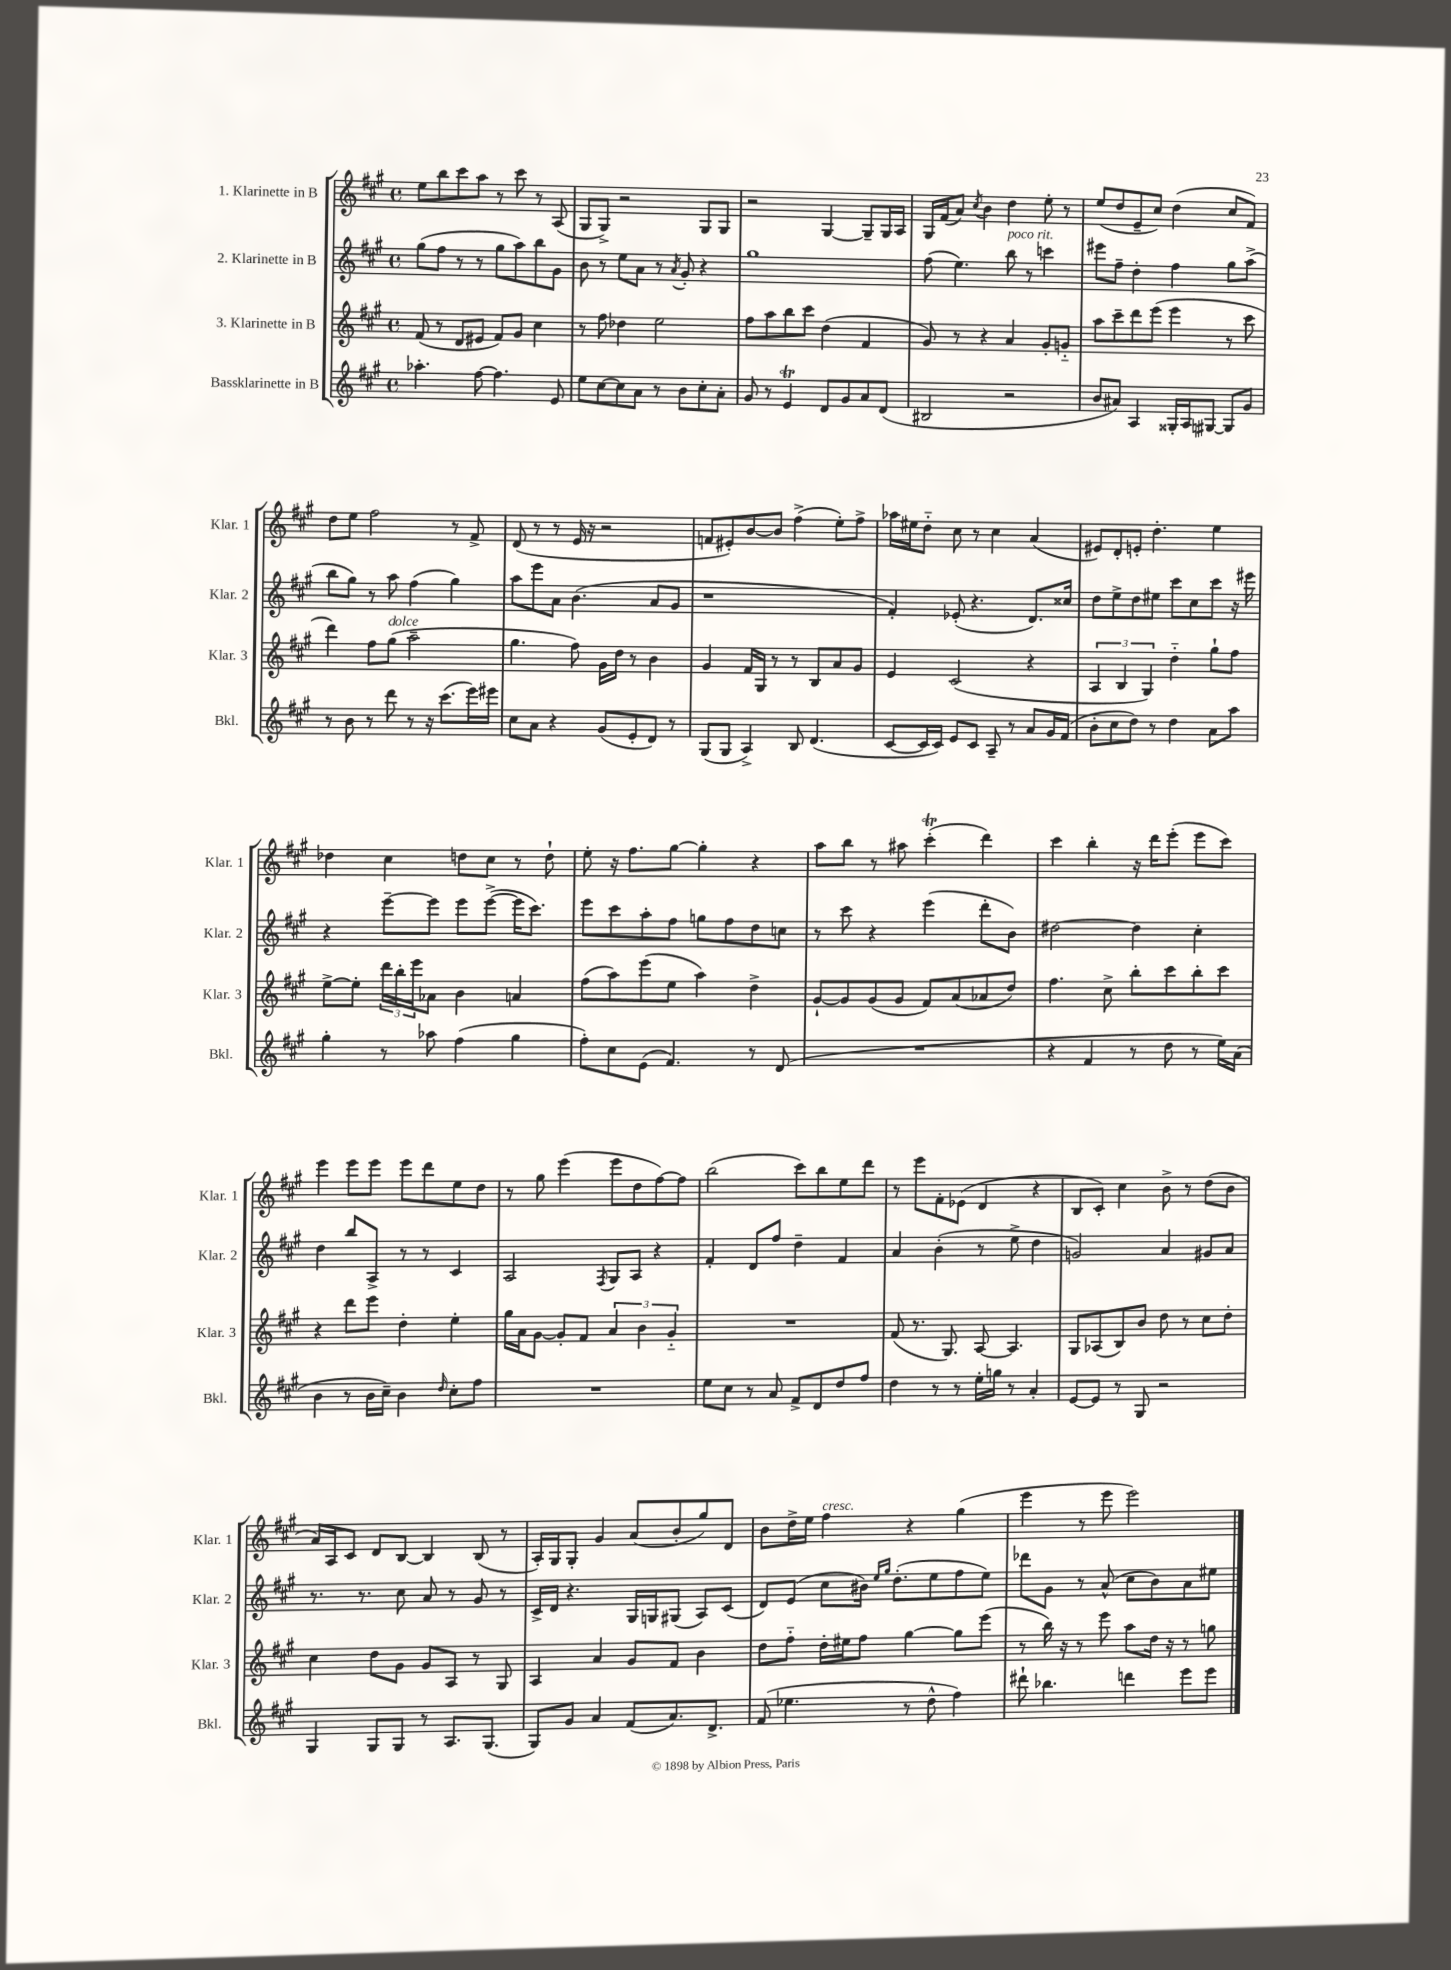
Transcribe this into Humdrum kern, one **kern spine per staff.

**kern	**kern	**kern	**kern
*staff4	*staff3	*staff2	*staff1
*clefG2	*clefG2	*clefG2	*clefG2
*k[f#c#g#]	*k[f#c#g#]	*k[f#c#g#]	*k[f#c#g#]
*M4/4	*M4/4	*M4/4	*M4/4
*met(c)	*met(c)	*met(c)	*met(c)
4.aa-'	(8f#	(8gg#	8ee
.	8r	8ff#	8bb
.	8d	8r	8ccc#
[8ff#	8e#	8r	8aa
4.ff#]	8f#)	8gg#	8r
.	8g#	8aa)	8ccc#
.	4cc#	8bb	8r
8e	.	8g#	(8A
=	=	=	=
8ee	8r	8b	8G#
[8cc#	8ff#	8r	8G#^)
8cc#]	4dd-	8ee	2r
8a	.	8a	.
8r	2ee	8r	.
.	.	8qa	.
8b	.	8g#'	.
8cc#'	.	4r	8G#
8a'	.	.	8G#
=	=	=	=
8g#	8ff#	1gg#	2r
8r	8aa	.	.
4e	8bb	.	.
.	8ccc#	.	.
8d	(4dd	.	[4G#
8g#	.	.	.
8a	4f#	.	8G#~]
(8d	.	.	16G#
.	.	.	16A
=	=	=	=
2B#	8g#)	(8ff#	16G#
.	.	.	(16f#
.	8r	4.ee)	8a)
.	.	.	8qcc#
.	4r	.	4b
2r	4a	8bb	4dd
.	.	8r	.
.	8g#'	4ccc	8ee'
.	8g'~	.	8r
=	=	=	=
8b	8aa	8eee#	(8ee
8a#)	8ccc#~	8ff#~	8dd
4A	8ddd	4dd'	8e~
.	(8eee	.	8cc#)
16G##'	4eee	4ff#	(4dd
16A	.	.	.
[8G#	.	.	.
8G#]	8r	8gg#	8cc#
8g#	8ccc#	(8aa^	8f#)
=	=	=	=
8r	4ddd)	8bb	8dd
8b	.	8gg#)	8ee
8r	8ff#	8r	2ff#
8ddd	(8gg#	8aa	.
8r	2aa~	(4ff#	.
16r	.	.	.
(8.ccc#	.	.	.
.	.	4gg#)	8r
16eee)	.	.	8f#^
16eee#	.	.	.
=	=	=	=
8cc#	4.gg#	8aa	(8d
8a	.	8eee	8r
4r	.	8a	8r
.	8ff#)	(4.b	16e
.	.	.	16r
(8g#	16g#	.	2r
.	16dd	.	.
8e'	8r	.	.
8d)	4b	8a	.
8r	.	8g#	.
=	=	=	=
(8G#	4g#	1r	8f
8G#	.	.	8e#')
4A^)	16f#	.	[8b
.	16G#	.	.
.	8r	.	8b]
8B	8r	.	(4ff#^
(4.d	8B	.	.
.	8a	.	8ee')
.	8g#	.	8ff#^
=	=	=	=
[8c#	4e	4f#')	16aa-
.	.	.	16ee#
16c#]	.	.	8dd'~
16c#)	.	.	.
8e	(2c#	(8e-'	8cc#
8c#	.	4.r	8r
8A~	.	.	4cc#
8r	.	.	.
8a	4r	8.d)	(4a
16g#	.	.	.
(16f#	.	16cc##	.
=	=	=	=
8b'	6A	8dd	8e#)
8cc#	.	8ee^	8d'
.	6B	.	.
8dd)	.	8dd	8e'
.	6G#)	.	.
8r	.	8ee#	4.dd'
4dd	4dd'~	8ccc#	.
.	.	8cc#	.
8a	8gg#`	8ccc#	4ee
8aa	8ff#	16r	.
.	.	16eee#	.
=	=	=	=
4gg#'	[8ee^	4r	4dd-
.	8ee']	.	.
8r	24ddd	[8eee~	4cc#
.	24bb'	.	.
.	24eee	.	.
8aa-	8a-	8eee]	.
(4ff#	4b	8eee	8dd
.	.	([8eee^	8cc#
4gg#	4a	16eee]	8r
.	.	8.ccc#)	.
.	.	.	8dd`
=	=	=	=
8ff#')	(8ff#	8eee	8ee'
8cc#	8aa)	8ccc#	16r
.	.	.	8.ff#
(8e	(8eee	8aa'	.
4.f#)	8ee	8ff#	[8gg#
.	4aa)	8gg	4gg#']
.	.	8ff#	.
8r	4dd^	8dd	4r
(8d	.	8cc	.
=	=	=	=
1r	[8g#`	8r	8aa
.	8g#]	8ccc#	8bb
.	(8g#	4r	8r
.	8g#	.	8aa#
.	8f#)	(4eee	(4ccc#'
.	(8a	.	.
.	8a-	8ddd'	4ddd)
.	8dd)	8b)	.
=	=	=	=
4r	4.ff#	[2dd#	4ccc#
4f#	.	.	4bb'
.	8cc#^	.	.
8r	8bb'	4dd#]	16r
.	.	.	16ddd
8dd	8ccc#	.	(8eee'
8r	8bb'	4cc#'	8eee
16ee)	8ccc#	.	8ccc#)
(16a	.	.	.
=	=	=	=
4b	4r	4dd	4eee
8r	8ddd	8bb	8eee
16b	8eee	8A^	8eee
16cc#~)	.	.	.
4b	4dd'	8r	8eee
.	.	8r	8ddd
16qqdd	.	.	.
8cc#'	4ee'	4c#	8ee
8ff#	.	.	8dd
=	=	=	=
1r	16gg#	2A	8r
.	16a	.	.
.	[8g#	.	8gg#
.	8g#']	.	(4eee
.	8f#	.	.
.	.	8qF#	.
.	6a	8G#	8eee
.	.	8A	8dd
.	6b	.	.
.	.	4r	[8ff#)
.	6g#'~	.	.
.	.	.	8ff#]
=	=	=	=
8ee	1r	4f#'	(2bb
8cc#	.	.	.
8r	.	8d	.
8a	.	8ff#	.
8f#^	.	4dd~	8ccc#)
8d	.	.	8bb
8dd	.	4f#	8ee
8ff#	.	.	8ddd
=	=	=	=
4dd	(8f#	4a	8r
.	8.r	.	8eee
8r	.	(4b'	8f#'
.	8.G#)	.	.
8r	.	.	(8e-
16ee'	[8A	8r	4d
16gg	.	.	.
8r	4.A]	8ee^	.
4a'	.	4dd	4r
=	=	=	=
[8e	8G#	2g)	8B
8e]	(8A-	.	8c#')
8r	8B)	.	4cc#
8G#	8b	.	.
2r	8dd	4a	8b^
.	8r	.	8r
.	8cc#	8g#	(8dd
.	8dd'	8a	8b
=	=	=	=
4G#	4cc#	8.r	16a)
.	.	.	16A
.	.	.	8c#
.	.	8.r	.
8G#	8dd	.	8d
8G#	8g#	8cc#	[8B
8r	8g#	8a	4B]
8.A	8A	8r	.
.	8r	8g#	(8B
(8.G#	.	.	.
.	8G#	8r	8r
=	=	=	=
8G#)	4A	16c#^	16A')
.	.	16d	16G#
8g#	.	4.r	8G#'
4a	4a	.	4g#
(8f#	8g#	16G#	(8a
.	.	16G	.
8.a)	8f#	(8G#	8b'
.	4b	8A)	8gg#)
8.d^	.	.	.
.	.	(8c#	8d
=	=	=	=
(8f#	8dd	8d)	8b
4.ee-	8ff#'~	(8e	16dd^
.	.	.	16ee
.	16dd'	8cc#	4ff#
.	16ee#	.	.
.	8ff#	16b#)	.
.	.	16qqee	.
.	.	16qqgg#	.
.	.	(8.dd'	.
8r	[4gg#	.	4r
8dd^^	.	8ee	.
4ff#)	8gg#]	8ff#	(4gg#
.	(8eee	8ee)	.
=	=	=	=
8ddd#`	8r	8ddd-	4eee
4.bb-	16bb)	8g#	.
.	16r	.	.
.	8r	8r	8r
.	8eee	(8a^^	8eee
4ddd	8aa	8cc#	2eee)
.	16dd	8b)	.
.	16r	.	.
8eee	8r	8a	.
8eee	8gg	8ee#	.
==	==	==	==
*-	*-	*-	*-
